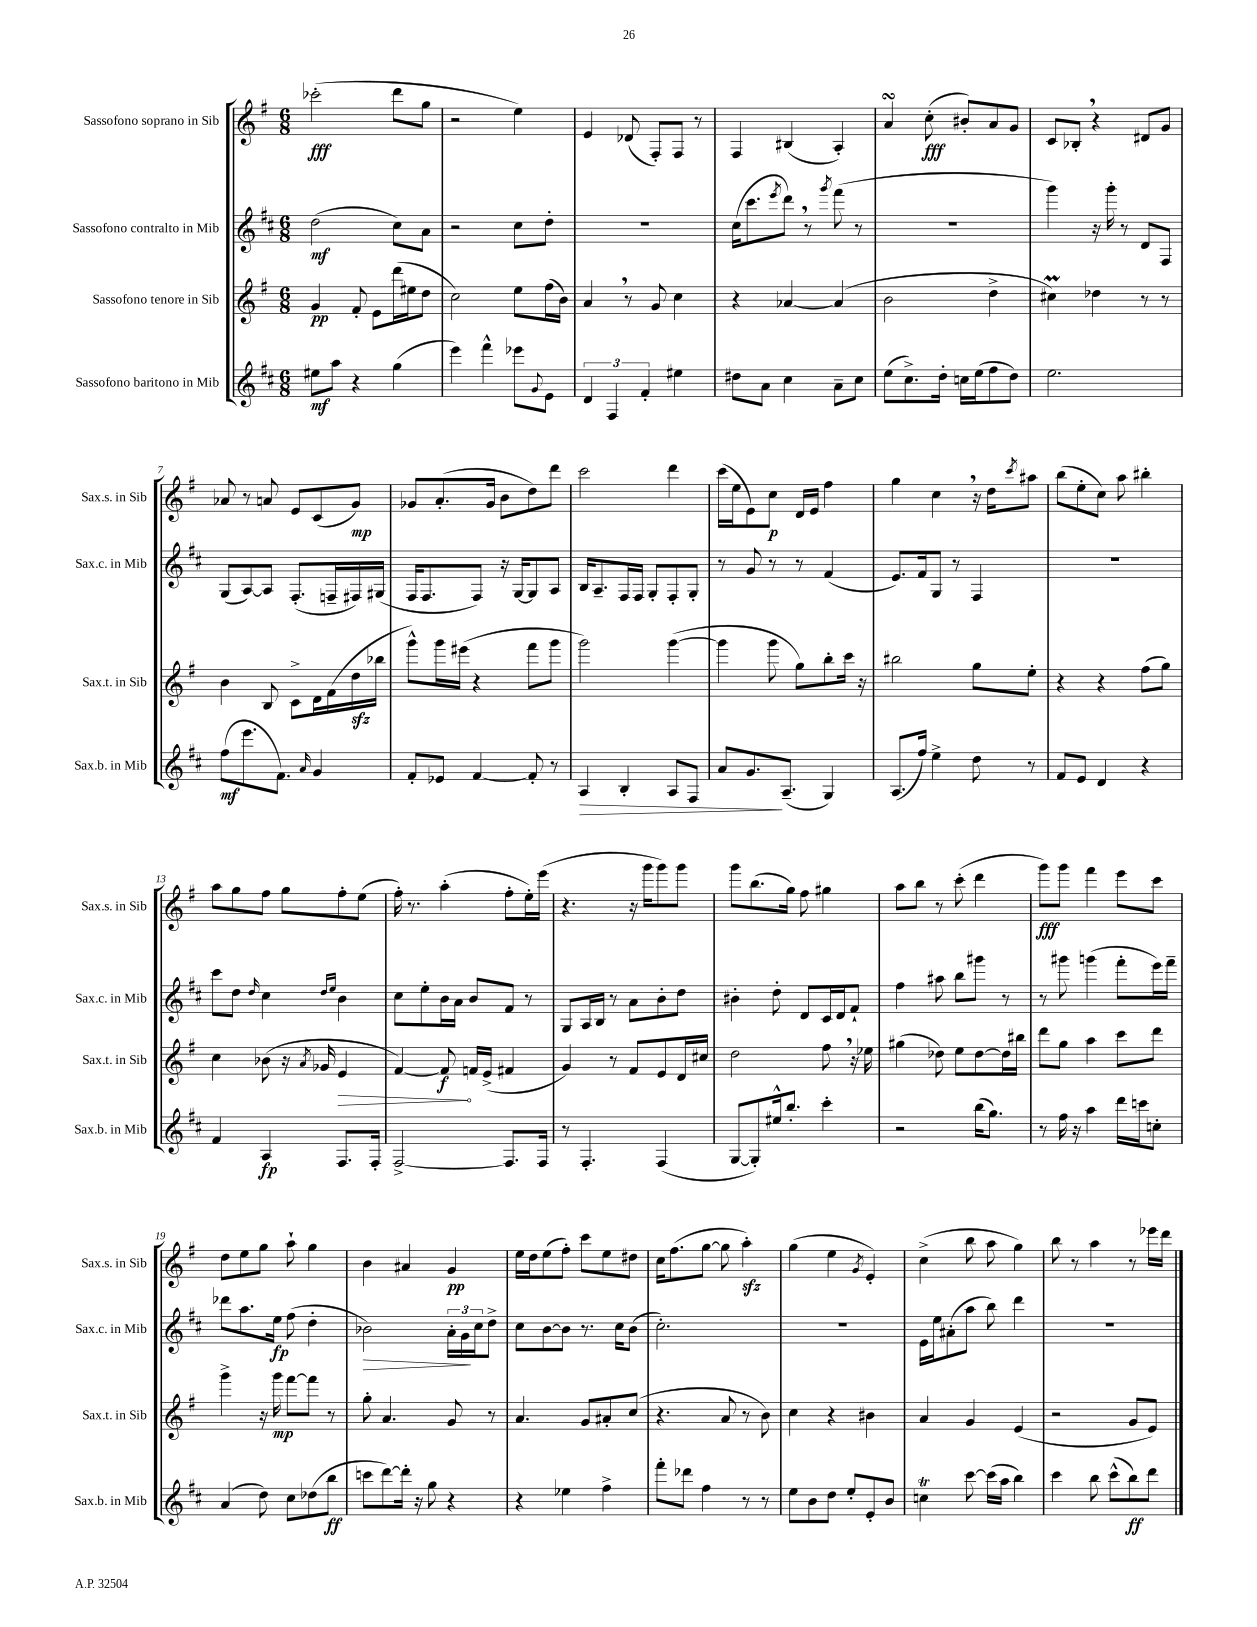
<<
\new StaffGroup <<
\new Staff = "s0" \with { instrumentName = "Sassofono soprano in Sib" shortInstrumentName = "Sax.s. in Sib" } {
    \clef treble \key g \major \numericTimeSignature \time 6/8
    ces'''2-.\fff( d'''8 g''8 |
    r2 e''4) |
    e'4 des'8( fis8-.) fis8 r8 |
    fis4 bis4( a4-.) |
    a'4\turn c''8-.\fff( bis'8-.) a'8 g'8 |
    c'8 bes8-. \breathe r4 dis'8 g'8 |
    aes'8 r8 a'8 e'8 c'8( g'8\mp) |
    ges'8 a'8.-.( ges'16 b'8 d''8) d'''8 |
    c'''2 d'''4 |
    c'''16( e''16 e'8) c''8\p d'16 e'16 fis''4 |
    g''4 c''4 \breathe r16 d''16 \acciaccatura { c'''8 } ais''8 |
    b''8( e''8-. c''8) a''8 bis''4-. |
    a''8 g''8 fis''8 g''8 fis''8-. e''8( |
    fis''16-.) r8. a''4-.( fis''8-. e''16-.) e'''16( |
    r4. r16 g'''16 g'''8) g'''8 |
    g'''8 b''8.( g''16) fis''8 gis''4 |
    a''8 b''8 r8 c'''8-.( d'''4 |
    g'''8\fff) g'''8 fis'''4 e'''8 c'''8 |
    d''8 e''8 g''8 a''8-! g''4 |
    b'4 ais'4 g'4\pp |
    e''16 d''16 e''8( fis''8-.) c'''8 e''8 dis''8 |
    c''16 fis''8.( g''8~ g''8 a''4-.\sfz) |
    g''4( e''4 \acciaccatura { g'8 } e'4-.) |
    c''4->( b''8 a''8 g''4) |
    b''8 r8 a''4 r8 ees'''16 d'''16 \bar "|." |
}
\new Staff = "s1" \with { instrumentName = "Sassofono contralto in Mib" shortInstrumentName = "Sax.c. in Mib" } {
    \clef treble \key d \major \numericTimeSignature \time 6/8
    d''2\mf( cis''8) a'8 |
    r2 cis''8 d''8-. |
    R2. |
    cis''16( cis'''8. \acciaccatura { e'''8 } d'''8) \breathe r8 \acciaccatura { g'''8 } fis'''8( r8 |
    R2. |
    g'''4) r16 g'''16-. r8 d'8 fis8 |
    g8( a8~) a8 fis8.-.( f16-- fis16) gis16( |
    fis16 fis8. fis8) r16 g16~ g8 a8 |
    b16 a8.-- fis16 fis16 g8-. fis8-. g8-. |
    r8 g'8 r8 r8 fis'4( |
    e'8.) fis'16 g8 r8 fis4 |
    R2. |
    cis'''8 d''8 \grace { d''16 } cis''4 \grace { d''16 e''16 } b'4 |
    cis''8 e''8-. b'16 a'16 b'8 fis'8 r8 |
    g8 a16 b16 r8 a'8 b'8-. d''8 |
    bis'4-. d''8-. d'8 cis'16 d'16 fis'8-! |
    fis''4 ais''8 b''8 gis'''8 r8 |
    r8 gis'''8 g'''4( fis'''8-. e'''16) fis'''16-- |
    des'''8 a''8. e''16\fp fis''8( d''4-. |
    bes'2\>) \tuplet 3/2 { a'16-. g'16\! cis''16 } d''8-> |
    cis''8 b'8~ b'8 r8. cis''16 b'8( |
    cis''2.-.) |
    R2. |
    e'16 e''16 ais'8-.( a''8 b''8) d'''4 |
    R2. \bar "|." |
}
\new Staff = "s2" \with { instrumentName = "Sassofono tenore in Sib" shortInstrumentName = "Sax.t. in Sib" } {
    \clef treble \key g \major \numericTimeSignature \time 6/8
    g'4\pp fis'8-. e'8 d'''16( eis''16 d''8 |
    c''2) e''8 fis''16( b'16) |
    a'4 \breathe r8 g'8 c''4 |
    r4 aes'4~ aes'4( |
    b'2 d''4-> |
    cis''4\prall) des''4 r8 r8 |
    b'4 b8 c'8-> d'16 fis'16( d''16\sfz bes''16 |
    g'''8-^) g'''16 eis'''16( r4 fis'''8 g'''8 |
    g'''2) g'''4~( |
    g'''4 g'''8 g''8) b''8-. c'''16 r16 |
    bis''2 g''8 e''8-. |
    r4 r4 fis''8( g''8) |
    c''4 bes'8( r16 \acciaccatura { a'8 } ges'16 \once \override Hairpin.circled-tip = ##t e'4\> |
    fis'4~) fis'8\f\! f'16 e'16->( fis'4 |
    g'4) r8 fis'8 e'8 d'16 cis''16 |
    d''2 fis''8 \breathe r16 ees''16 |
    gis''4( des''8) e''8 des''8~ des''16 bis''16 |
    d'''8 g''8 a''4 c'''8 d'''8 |
    g'''4-> r16 g'''16\mp fis'''8~ fis'''8 r8 |
    g''8-. a'4. g'8 r8 |
    a'4. g'8 ais'8-. c''8( |
    r4. a'8 r8 b'8) |
    c''4 r4 bis'4 |
    a'4 g'4 e'4( |
    r2 g'8 e'8) \bar "|." |
}
\new Staff = "s3" \with { instrumentName = "Sassofono baritono in Mib" shortInstrumentName = "Sax.b. in Mib" } {
    \clef treble \key d \major \numericTimeSignature \time 6/8
    eis''8\mf a''8 r4 g''4( |
    e'''4) fis'''4-^ ees'''8 \appoggiatura { g'8 } e'8 |
    \tuplet 3/2 { d'4 fis4 fis'4-. } eis''4 |
    dis''8 a'8 cis''4 a'8-- cis''8 |
    e''8( cis''8.->) d''16-. c''16 e''16( fis''8 d''8) |
    e''2. |
    fis''8\mf( e'''8. fis'8.) \grace { a'16 } g'4 |
    fis'8-. ees'8 fis'4~ fis'8-. r8 |
    a4\> b4-. a8 fis8 |
    a'8 g'8.\! a8.--( g4) |
    a8.( fis''16) e''4-> d''8 r8 |
    fis'8 e'8 d'4 r4 |
    fis'4 a4\fp fis8. fis16-. |
    fis2~-> fis8. fis16 |
    r8 fis4.-. fis4( |
    g8~ g8-.) eis''16-^ b''8.-. cis'''4-. |
    r2 b''16( g''8.) |
    r8 fis''16 r16 a''4 d'''16 c'''16 c''8-. |
    a'4( d''8) cis''8 des''8( b''8\ff |
    c'''8 d'''8~) d'''16-. r16 g''8 r4 |
    r4 ees''4 fis''4-> |
    fis'''8-. des'''8 fis''4 r8 r8 |
    e''8 b'8 d''8 e''8-. e'8-. b'8 |
    c''4\trill cis'''8~ cis'''16( a''16 b''4) |
    cis'''4 b''8 cis'''8-^( b''8\ff) d'''8 \bar "|." |
}
>>
>>
